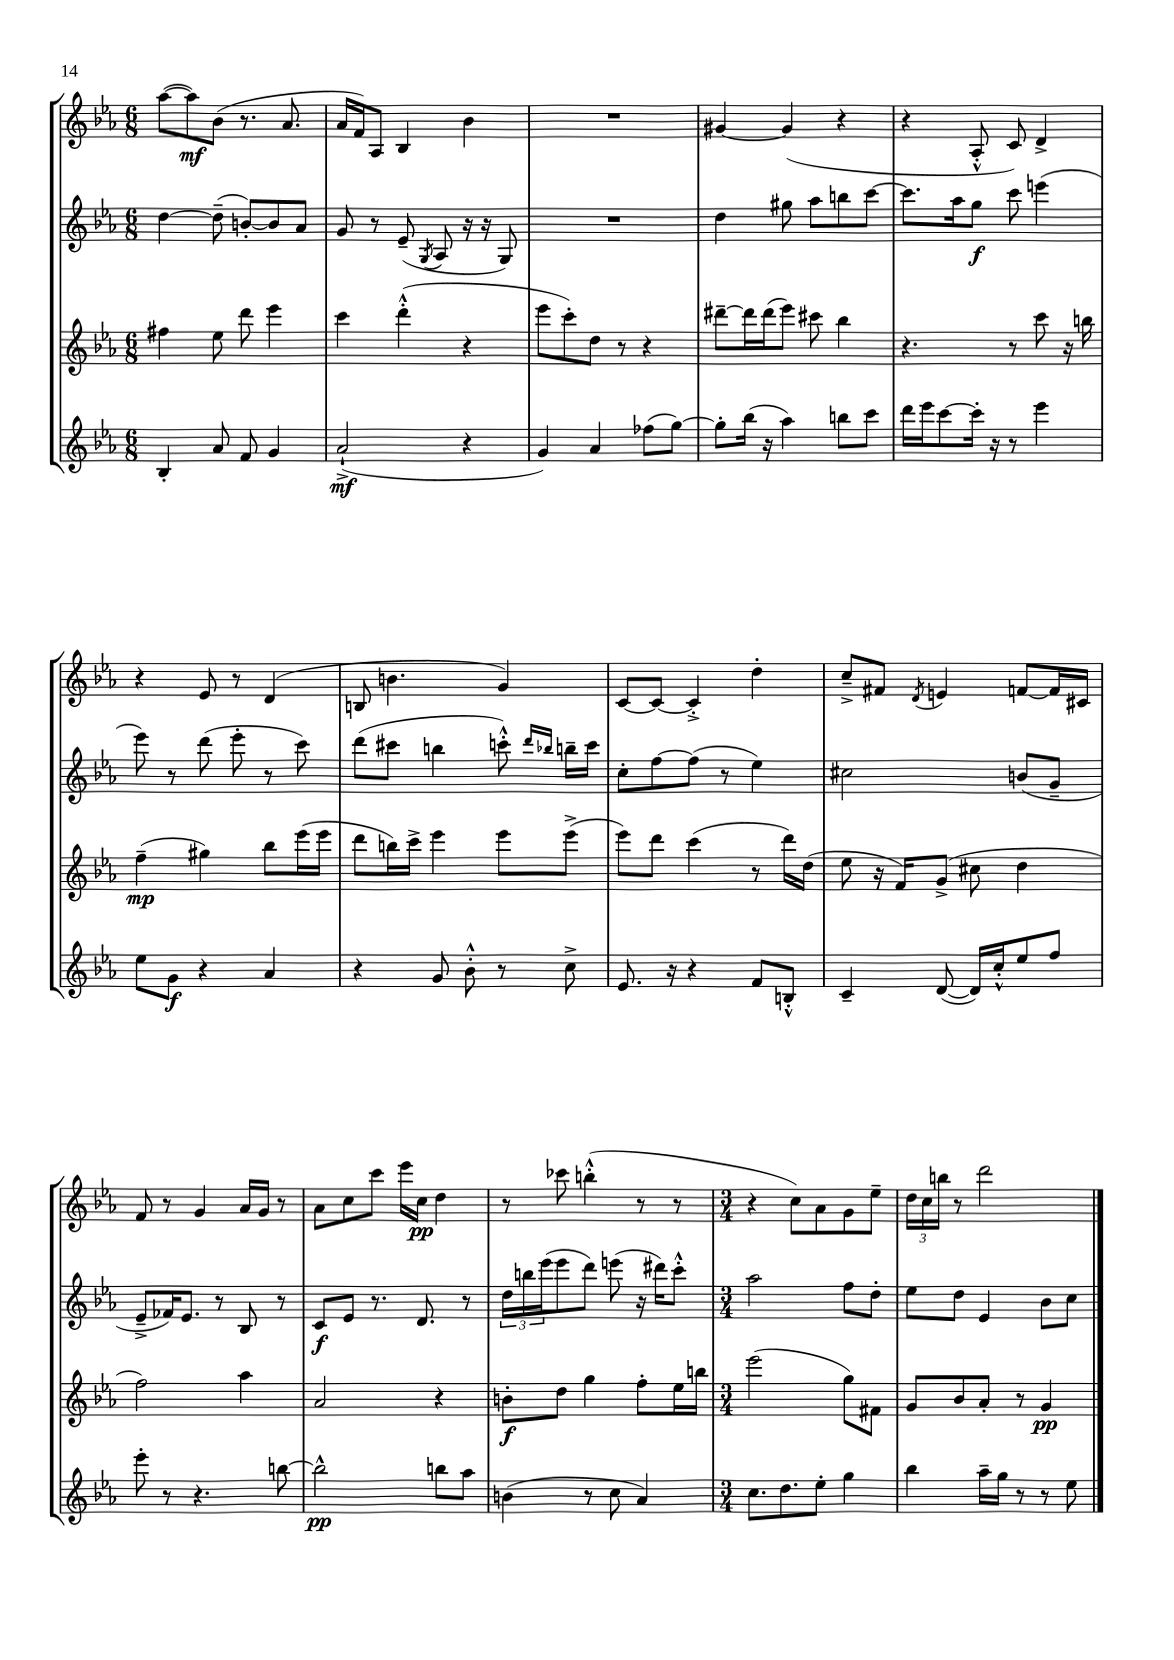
<<
\new StaffGroup <<
\new Staff = "s0" {
    \clef treble \key ees \major \numericTimeSignature \time 6/8
    aes''8~( aes''8\mf) bes'8( r8. aes'8. |
    aes'16 f'16) aes8 bes4 bes'4 |
    R2. |
    gis'4~ gis'4( r4 |
    r4 aes8-.-^ c'8) d'4-> |
    r4 ees'8 r8 d'4( |
    b8 b'4. g'4) |
    c'8~ c'8~ c'4-.-> d''4-. |
    c''8---> fis'8 \acciaccatura { d'8 } e'4 f'8~ f'16 cis'16 |
    f'8 r8 g'4 aes'16 g'16 r8 |
    aes'8 c''8 c'''8 ees'''16 c''16\pp d''4 |
    r8 ces'''8 b''4-.-^( r8 r8 |
    \numericTimeSignature \time 3/4 r4 c''8) aes'8 g'8 ees''8-- |
    \tuplet 3/2 { d''16 c''16 b''16 } r8 d'''2 \bar "|." |
}
\new Staff = "s1" {
    \clef treble \key ees \major \numericTimeSignature \time 6/8
    d''4~ d''8--( b'8~-.) b'8 aes'8 |
    g'8 r8 ees'8--( \acciaccatura { g8 } aes8 r16 r16 g8) |
    R2. |
    d''4 gis''8 aes''8 b''8 c'''8~ |
    c'''8. aes''16 g''8\f c'''8 e'''4( |
    ees'''8) r8 d'''8( ees'''8-. r8 c'''8) |
    d'''8( cis'''8 b''4 c'''8-.-^) \grace { d'''16 bes''16 } b''16-- c'''16 |
    c''8-. f''8~ f''8( r8 ees''4) |
    cis''2 b'8( g'8-- |
    ees'8---> fes'16) ees'8. r8 bes8 r8 |
    c'8\f ees'8 r8. d'8. r8 |
    \tuplet 3/2 { d''16 b''16 ees'''16( } ees'''8 d'''8) e'''8( r16 dis'''16) c'''8-.-^ |
    \numericTimeSignature \time 3/4 aes''2 f''8 d''8-. |
    ees''8 d''8 ees'4 bes'8 c''8 \bar "|." |
}
\new Staff = "s2" {
    \clef treble \key ees \major \numericTimeSignature \time 6/8
    fis''4 ees''8 d'''8 ees'''4 |
    c'''4 d'''4-.-^( r4 |
    ees'''8 c'''8-.) d''8 r8 r4 |
    dis'''8~-- dis'''16 dis'''16( ees'''8) cis'''8 bes''4 |
    r4. r8 c'''8 r16 b''16 |
    f''4--\mp( gis''4) bes''8 ees'''16( ees'''16 |
    d'''8 b''16) c'''16-> ees'''4 ees'''8 ees'''8->( |
    ees'''8) d'''8 c'''4( r8 d'''16) d''16( |
    ees''8 r16 f'16) g'8->( cis''8 d''4 |
    f''2) aes''4 |
    aes'2 r4 |
    b'8-.\f d''8 g''4 f''8-. ees''16 b''16 |
    \numericTimeSignature \time 3/4 ees'''2( g''8) fis'8 |
    g'8 bes'8 aes'8-. r8 g'4\pp \bar "|." |
}
\new Staff = "s3" {
    \clef treble \key ees \major \numericTimeSignature \time 6/8
    bes4-. aes'8 f'8 g'4 |
    aes'2-!->\mf( r4 |
    g'4) aes'4 fes''8( g''8~) |
    g''8-. bes''16( r16 aes''4) b''8 c'''8 |
    d'''16 ees'''16 c'''8~ c'''16-. r16 r8 ees'''4 |
    ees''8 g'8\f r4 aes'4 |
    r4 g'8 bes'8-.-^ r8 c''8-> |
    ees'8. r16 r4 f'8 b8-.-^ |
    c'4-- d'8~( d'16) c''16-.-^ ees''8 f''8 |
    ees'''8-. r8 r4. b''8~ |
    b''2-^\pp b''8 aes''8 |
    b'4( r8 c''8 aes'4) |
    \numericTimeSignature \time 3/4 c''8. d''8. ees''8-. g''4 |
    bes''4 aes''16-- g''16 r8 r8 ees''8 \bar "|." |
}
>>
>>
\layout { \context { \Score \remove "Bar_number_engraver" } }
